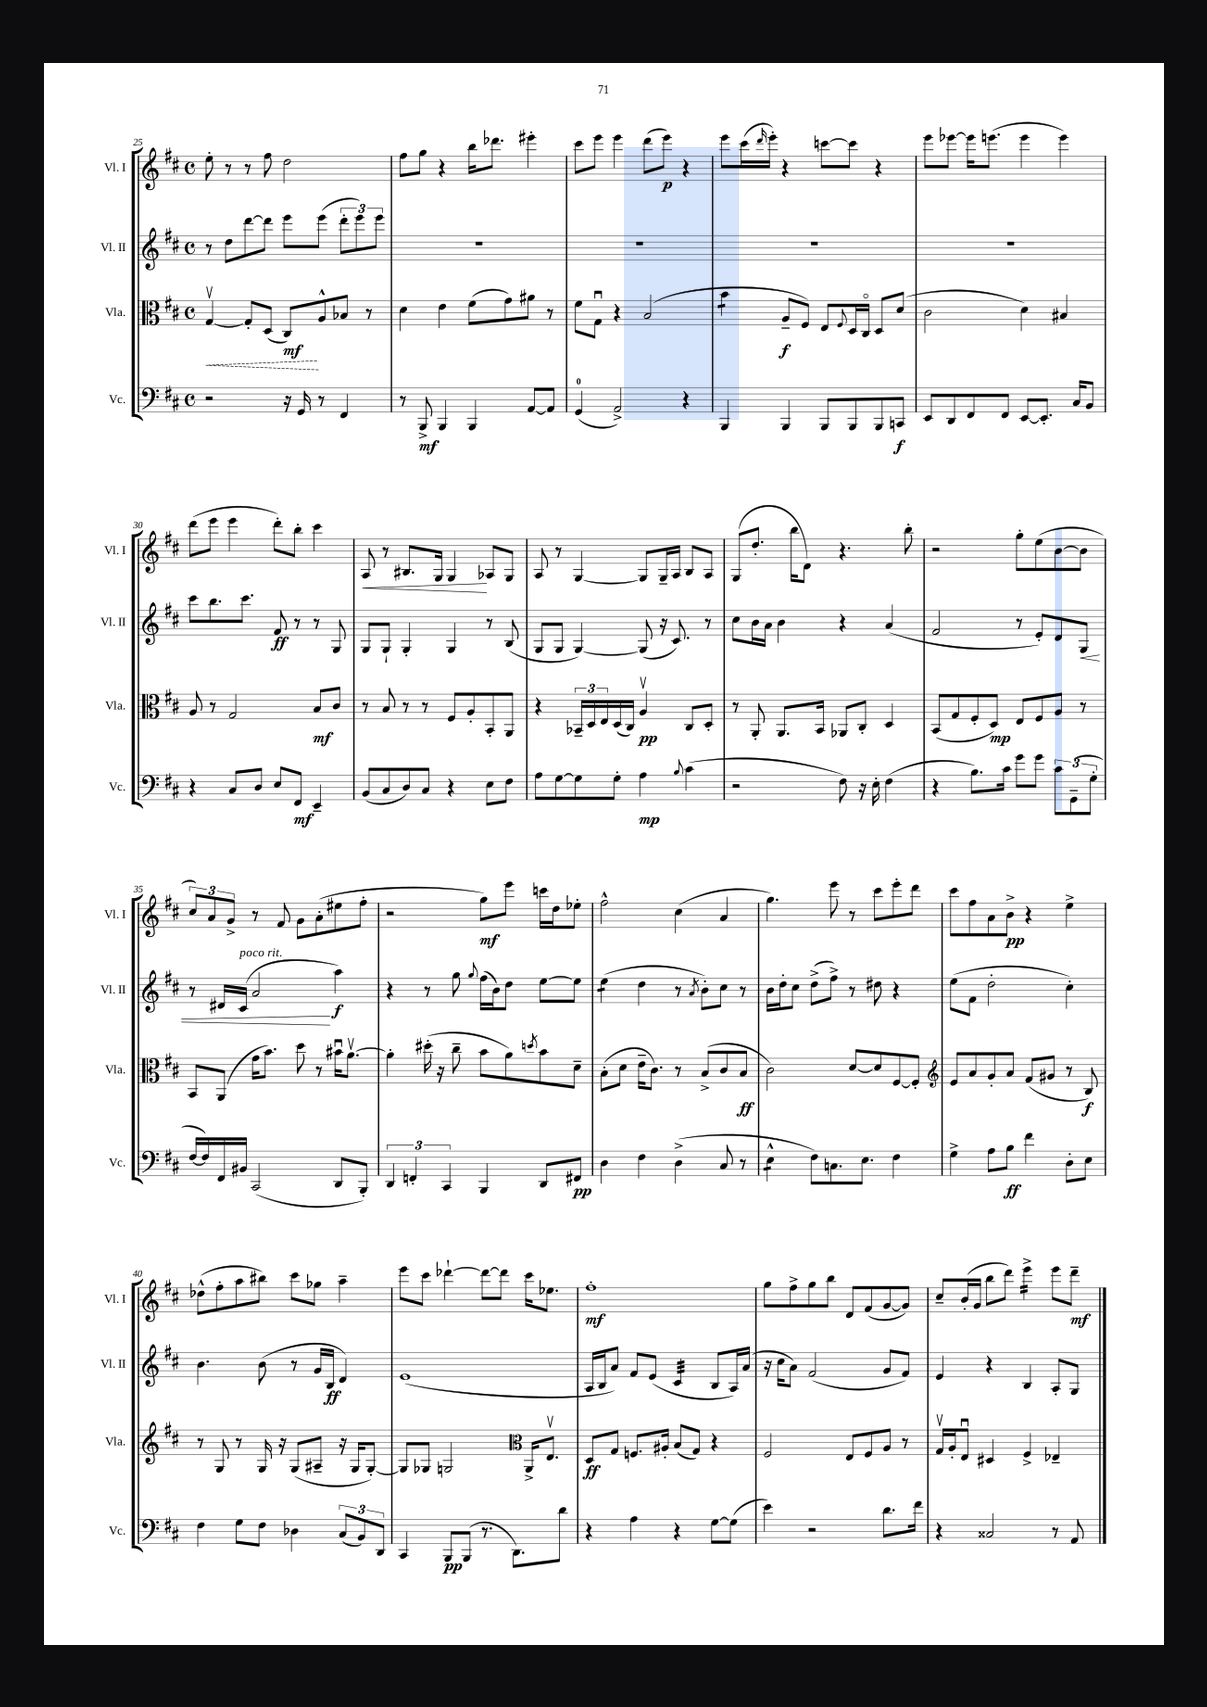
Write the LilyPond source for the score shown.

<<
\new StaffGroup <<
\new Staff = "s0" \with { instrumentName = "Vl. I" shortInstrumentName = "Vl. I" } {
    \clef treble \key d \major \defaultTimeSignature \time 4/4
    e''8-. r8 r8 fis''8 d''2 |
    fis''8 g''8 r4 b''16 des'''8. eis'''4-. |
    cis'''8 e'''8 e'''4 d'''8( e'''8\p) r4 |
    e'''8 cis'''16( \grace { d'''16 } e'''16-.) r4 c'''8~ c'''8 r4 |
    e'''8 ees'''8~ ees'''16 e'''8.( e'''4 e'''4) |
    d'''8( e'''8 e'''4 d'''8-.) b''8-. cis'''4 |
    a8\< r8 bis8. g16 g4\! aes8 g8 |
    a8 r8 g4~ g8 g16-- a16 b8 a8 |
    g8( d''8.-. b''16 d'8) r4. b''8-. |
    r2 g''8-. e''8( b'8~ b'8 |
    \tuplet 3/2 { cis''8) a'8 g'8-> } r8 fis'8 g'8 a'8-.( eis''8 fis''8-. |
    r2 g''8\mf) e'''8 c'''16 d''16 ees''8-. |
    fis''2-^ cis''4( a'4 |
    g''4.) e'''8 r8 cis'''8 e'''8-. d'''8 |
    cis'''8 fis''8 a'8 b'8->\pp r4 e''4-> |
    des''8-^( fis''8-. a''8 bis''8) cis'''8 ges''8 a''4-- |
    e'''8 cis'''8 des'''4~-! des'''8~ des'''8 cis'''16 ees''8. |
    fis''1-.\mf |
    g''8 fis''8-> g''8 b''8 d'8 fis'8( g'8~ g'8) |
    cis''8-- b'16-.( g'16 b''8 d'''8) e'''4:16-> e'''8 d'''8--\mf \bar "|." |
}
\new Staff = "s1" \with { instrumentName = "Vl. II" shortInstrumentName = "Vl. II" } {
    \clef treble \key d \major \defaultTimeSignature \time 4/4
    r8 d''8 d'''8~ d'''8 e'''8 e'''8( \tuplet 3/2 { d'''8-. e'''8) e'''8 } |
    R1 |
    R1 |
    R1 |
    R1 |
    cis'''8 b''8. cis'''8. fis'8\ff r8 r8 g8 |
    g8 g8-! g4-. g4 r8 b8( |
    g8 g8 g4~) g8( r16 cis'8.) r8 |
    cis''8 b'16 a'16 b'4 r4 a'4( |
    fis'2 r8 e'8-.) d'8 g8\< |
    r8 dis'16 cis'16^\markup { \italic "poco rit." }( a'2\! a''4\f) |
    r4 r8 g''8 \appoggiatura { g''8 } fis''16( b'16) d''8 e''8~ e''8 |
    e''4:8( d''4 r8 \acciaccatura { a'8 } b'8-.) cis''8 r8 |
    b'16 d''16-. cis''8 d''8->( fis''8->) r8 dis''8 r4 |
    e''8( fis'8 d''2-. cis''4-.) |
    b'4. b'8( r8 g'16 b16\ff d'4) |
    e'1( |
    a16 b16 a'8) fis'8 e'8( cis'4:32 b8 a16) a'16( |
    r16 cis''16 a'8) fis'2( g'8 fis'8) |
    e'4 r4 b4 a8-. g8 \bar "|." |
}
\new Staff = "s2" \with { instrumentName = "Vla." shortInstrumentName = "Vla." } {
    \clef alto \key d \major \defaultTimeSignature \time 4/4
    \once \override Hairpin.style = #'dashed-line g4~\upbow\< g8-. d8( cis8\mf\!) a8-^ bes8 r8 |
    d'4 e'4 fis'8( g'8) ais'8 r8 |
    fis'8 g8\downbow r4 b2( |
    b'4:8 a8--\f fis8) e8 \appoggiatura { fis8 } d16 cis16\flageolet d8 d'8( |
    cis'2 d'4) bis4 |
    a8 r8 g2 b8\mf cis'8 |
    r8 b8 r8 r8 fis8 a8-. b,8-. a,8 |
    r4 \tuplet 3/2 { bes,16-- d16 e16 } d16( cis16) a4\upbow\pp cis8 d8-. |
    r8 a,8-. a,8. b,16 aes,8 cis8-. d4 |
    b,8( g8 fis8-. d8\mp) e8 fis8 a8 r8 |
    b,8 a,8( g'16 b'8.) d''8 r8 bis'16\downbow a'8.~\upbow |
    a'4-. dis''16-.( r16 cis''8-- b'8 a'8) \acciaccatura { d''8 } b'8 d'8-- |
    b8-.( d'8 e'16-- cis'8.) r8 b8->( cis'8 b8\ff |
    cis'2) d'8~ d'8 fis8~ fis8-. |
    \clef treble e'8 a'8 g'8-. a'8 fis'8( gis'8 r8 b8\f) |
    r8 g8 r8 g16 r16 g8( ais8-- r16 g16 g8~-.) |
    g8 ges8 g2 \clef alto a,16-> e8.\upbow |
    d8\ff g8 f8. ais16-. b8( g8) r4 |
    fis2 e8 fis8 a8 r8 |
    g16\upbow a16-. e8\downbow dis4 fis4-> ees4-- \bar "|." |
}
\new Staff = "s3" \with { instrumentName = "Vc." shortInstrumentName = "Vc." } {
    \clef bass \key d \major \defaultTimeSignature \time 4/4
    r2 r16 g,16 r8 fis,4 |
    r8 b,,8->\mf b,,4 b,,4 a,8~ a,8 |
    g,4-0( a,2->) r4 |
    b,,4 b,,4 b,,8 b,,8 b,,8 c,8\f |
    e,8 d,8 fis,8 fis,8 e,8~ e,8.-. cis16 b,8 |
    r4 cis8 d8 e8 fis,8\mf e,4-- |
    b,8( cis8 d8) cis8 r4 e8 fis8 |
    a8 g8~ g8 g8-. a4\mp \appoggiatura { b8 } cis'4( |
    r2 fis8) r16 e16-. fis4( |
    r4 b8.) cis'16 g'8 g'8 \tuplet 3/2 { cis'8 g,8--( g8-. } |
    fis16~ fis16) fis,16 bis,16 cis,2( d,8 b,,8-.) |
    \tuplet 3/2 { d,4 f,4-. cis,4 } b,,4 d,8 fis,8\pp |
    d4 fis4 d4->( cis8 r8 |
    e4:8-^ fis8) c8. e8. fis4 |
    g4-> a8 b8\ff fis'4 d8-. e8 |
    fis4 g8 fis8 des4 \tuplet 3/2 { cis8( b,8) d,8 } |
    cis,4 b,,8\pp b,,8( r8. d,8.) d'8 |
    r4 a4 r4 g8~ g8( |
    e'4) r2 d'8. fis'16 |
    r4 cisis2 r8 a,8 \bar "|." |
}
>>
>>
\layout { \context { \Score currentBarNumber = #25 } }
